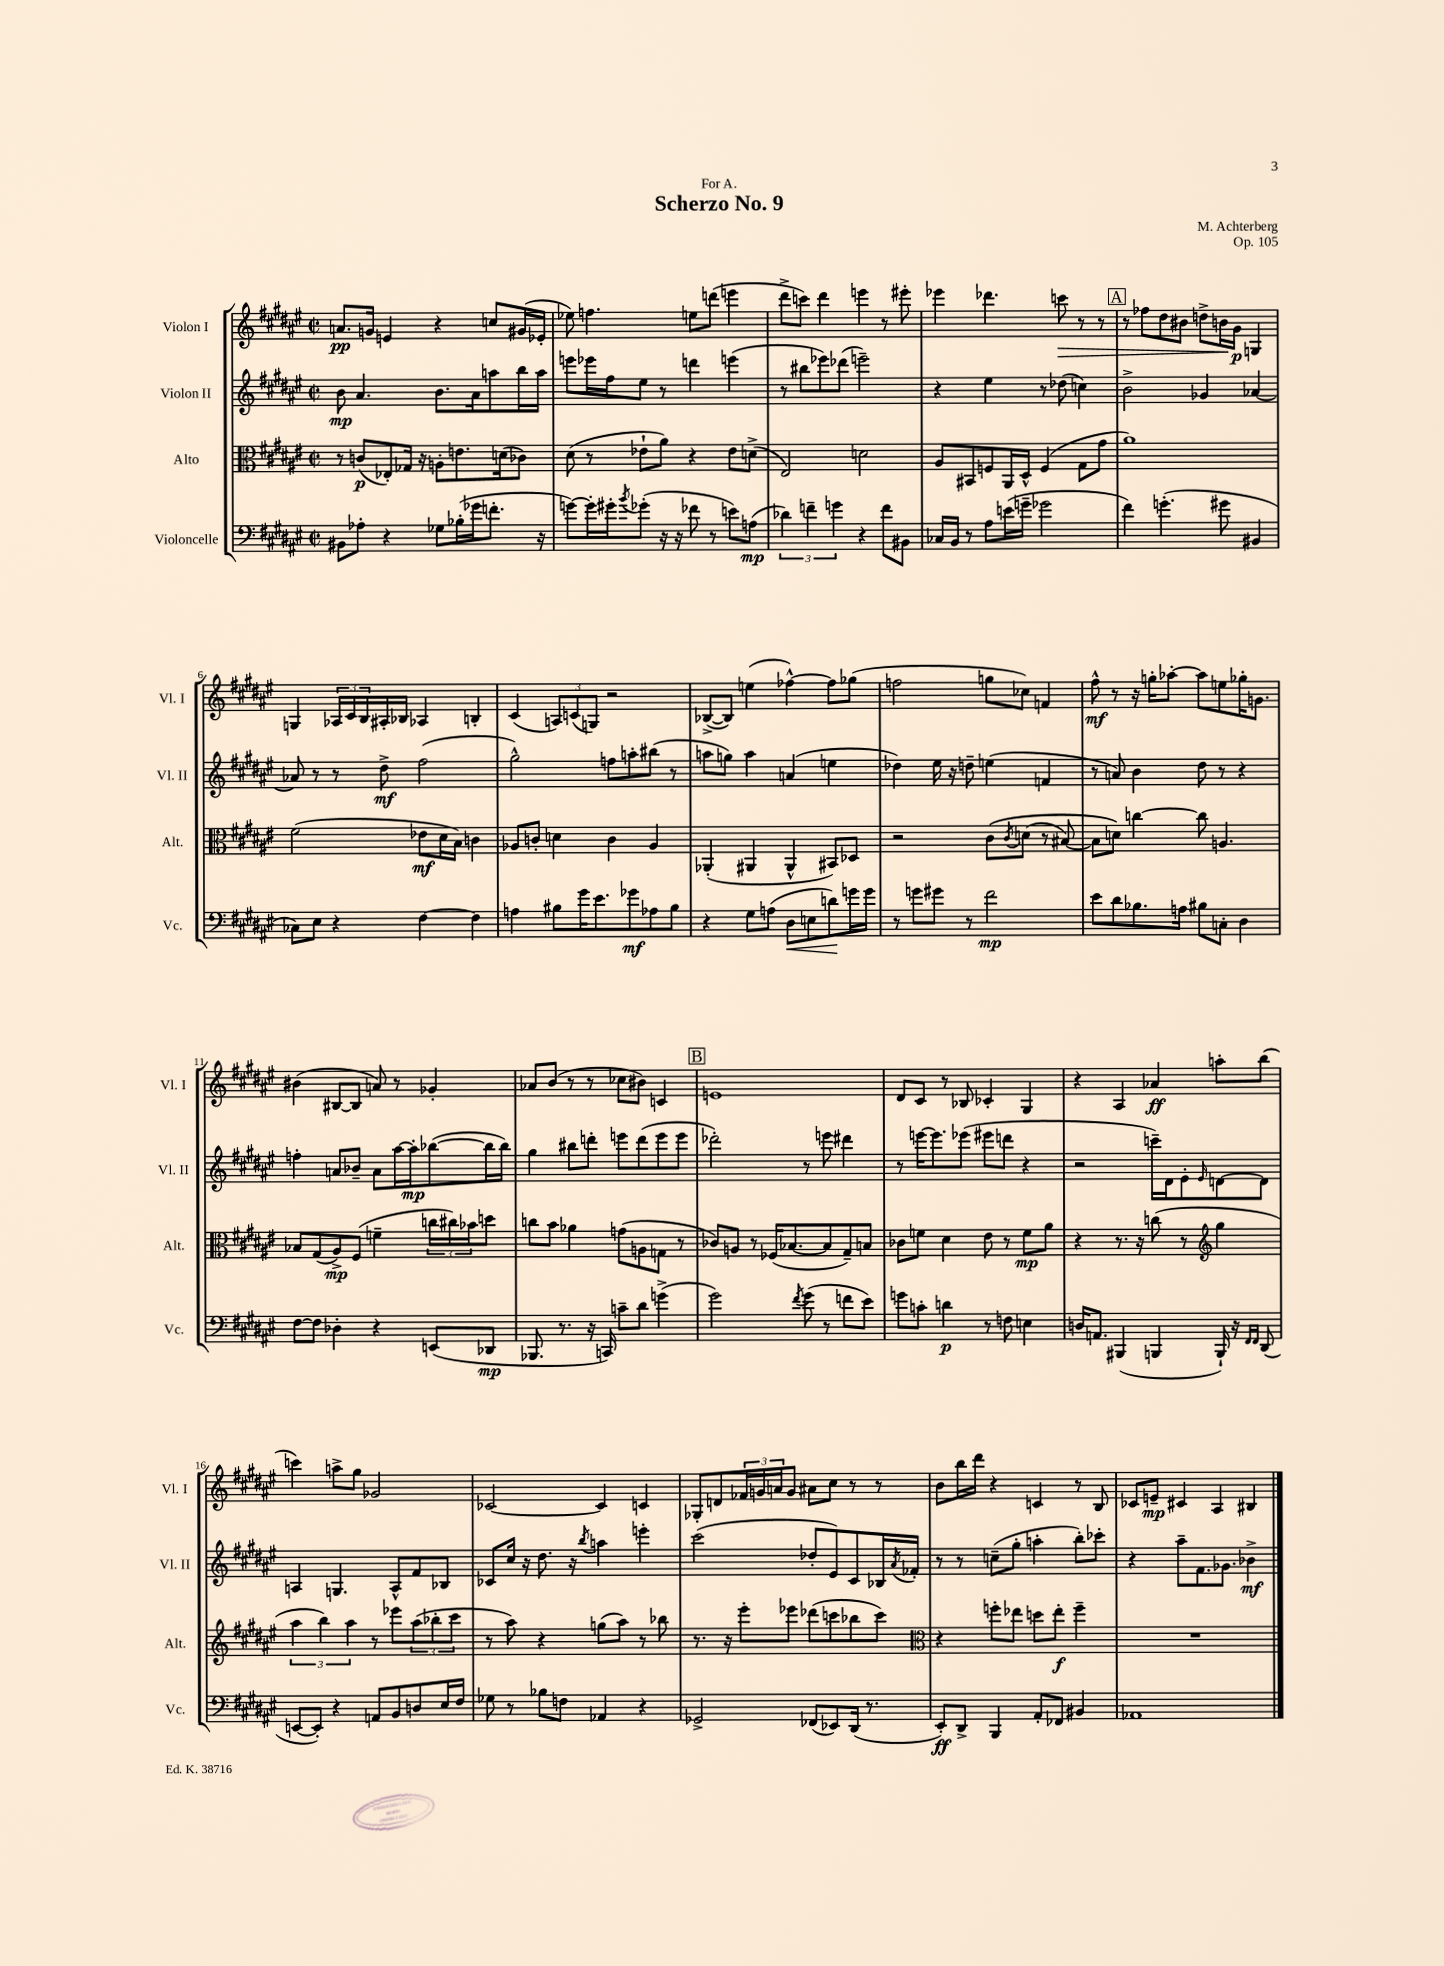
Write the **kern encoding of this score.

**kern	**dynam	**kern	**dynam	**kern	**dynam	**kern	**dynam
*part4	*part4	*part3	*part3	*part2	*part2	*part1	*part1
*staff4	*staff4	*staff3	*staff3	*staff2	*staff2	*staff1	*staff1
*I"Violoncelle	*	*I"Alto	*	*I"Violon II	*	*I"Violon I	*
*I'Vc.	*	*I'Alt.	*	*I'Vl. II	*	*I'Vl. I	*
*clefF4	*	*clefC3	*	*clefG2	*	*clefG2	*
*k[f#c#g#d#a#e#]	*	*k[f#c#g#d#a#e#]	*	*k[f#c#g#d#a#e#]	*	*k[f#c#g#d#a#e#]	*
*M2/2	*	*M2/2	*	*M2/2	*	*M2/2	*
*met(c|)	*	*met(c|)	*	*met(c|)	*	*met(c|)	*
=1	=1	=1	=1	=1	=1	=1	=1
8BB#X\L	.	8r	.	8b\	mp	8.an/L	pp
8A-X'\J	.	(8cn/L	p	4.a#/	.	.	.
.	.	.	.	.	.	16gn/Jk	.
4r	.	8E-X'/)	.	.	.	4en/	.
.	.	16G-X/Jk	.	.	.	.	.
.	.	16r	.	.	.	.	.
8G-X\L	.	8An'\L	.	8.b\L	.	4r	.
(16B-X'\L	.	8.en\	.	.	.	.	.
16g-X\J	.	.	.	16a#\k	.	.	.
8.fn'\J	.	.	.	8aan\	.	8ccn/L	.
.	.	(16dn\k	.	.	.	.	.
.	.	8c-X\J)	.	16bb\L	.	(16g#X/L	.
16r	.	.	.	16aa\JJ	.	16e-X'/JJ	.
=2	=2	=2	=2	=2	=2	=2	=2
[8gn\L)	.	(8d#\	.	8eeen\L	.	8ee-X\)	.
16g'\L]	.	8r	.	16eee-X\L	.	4.ffn\	.
16g#X'\J	.	.	.	16ff#\J	.	.	.
8qb/	.	.	.	.	.	.	.
(8g-X'\J	.	8e-X`\L	.	8ee#\J	.	.	.
16r	.	8a#\J)	.	8r	.	.	.
16r	.	.	.	.	.	.	.
8f-X\	.	4r	.	4dddn\	.	8een\L	.
8r	.	.	.	.	.	(8dddn\J	.
8en\L)	.	8e-\L	.	(4eeen\	.	4eeen\	.
(8An\J	mp	(8dn^\J	.	.	.	.	.
=3	=3	=3	=3	=3	=3	=3	=3
6d-X\)	.	2E#/)	.	8r	.	8ddd#^\L	.
.	.	.	.	8bb#X\L	.	8cccn\J)	.
6fn~\	.	.	.	.	.	.	.
.	.	.	.	8eee-X\)	.	4ddd#\	.
6gn\	.	.	.	.	.	.	.
.	.	.	.	(8ddd-X\J	.	.	.
4r	.	2dn\	.	2eeen~\)	.	4eeen\	.
8f\L	.	.	.	.	.	8r	.
8BB#X\J	.	.	.	.	.	8eee#X'\	.
=4	=4	=4	=4	=4	=4	=4	=4
16C-X/LL	.	8A#/L	.	4r	.	4eee-X\	.
16BB/JJ	.	.	.	.	.	.	.
8r	.	8BB#X/	.	.	.	.	.
8A#\L	.	8Fn/	.	4ee#\	.	4.ddd-X\	.
(16en\L	.	16AA#/L	.	.	.	.	.
16gn~\JJ	.	16D#^^/JJ	.	.	.	.	.
2g-X\	.	(4F/	.	8r	.	.	.
!	!	!	!	!	!	!	!LO:HP:b
.	.	.	.	(8dd-X\	.	8cccn\	>
.	.	8G#\L	.	4ccn\)	.	8r	.
.	.	8g#\J	.	.	.	8r	.
!!LO:REH:place=s1:t=A
=5	=5	=5	=5	=5	=5	=5	=5
4f#\)	.	1a#)	.	2b^\	.	8r	.
.	.	.	.	.	.	8ff-X\L	.
(4.gn'\	.	.	.	.	.	8dd#\	.
.	.	.	.	.	.	8b#X\J	.
.	.	.	.	4g-X/	.	8ddn^\L	.
8g#X\	.	.	.	.	.	16bn\L	.
.	.	.	.	.	.	16g#\JJ	] p
4BB#X/	.	.	.	[4a-X/	.	4Gn/	.
!!LO:LB:g=z
=6	=6	=6	=6	=6	=6	=6	=6
8C-X\L)	.	(2f#\	.	8a-X/]	.	4Gn/	.
8E#\J	.	.	.	8r	.	.	.
4r	.	.	.	8r	.	24A-X/LL	.
.	.	.	.	.	.	24c#/	.
.	.	.	.	.	.	24B/	.
.	.	.	.	8dd#^\	mf	16A#X'/	.
.	.	.	.	.	.	16B-X/JJ	.
[4F#\	.	8e-X\L	mf	(2ff#\	.	4A-X/	.
.	.	16d#\L	.	.	.	.	.
.	.	16B\JJ)	.	.	.	.	.
4F#\]	.	4cn\	.	.	.	4Bn'/	.
=7	=7	=7	=7	=7	=7	=7	=7
4An\	.	8A-X/L	.	2gg#^^\)	.	(4c#/	.
.	.	8cn'/J	.	.	.	.	.
8B#X\L	.	4dn\	.	.	.	12An/L)	.
.	.	.	.	.	.	(12cn/	.
16g#\K	.	.	.	.	.	.	.
.	.	.	.	.	.	12Gn/J)	.
8.e#\	.	.	.	.	.	.	.
.	.	4c\	.	8ffn\L	.	2r	.
8g-X\	mf	.	.	8aan'\	.	.	.
8A-X\	.	4A-/	.	(8bb#X\J	.	.	.
8B#\J	.	.	.	8r	.	.	.
=8	=8	=8	=8	=8	=8	=8	=8
4r	.	(4AA-X'/	.	8aan\L	.	([8B-X^/L	.
.	.	.	.	8ggn\J)	.	8B-/J])	.
8G#\L	.	4AA#X/	.	4aa\	.	(4een\	.
(8An\J	.	.	.	.	.	.	.
!	!LO:HP:b	!	!	!	!	!	!
8D#\L	<	4AA#^^/	.	(4an/	.	[4ff-X^^\)	.
8En\	.	.	.	.	.	.	.
8dn\)	.	8BB#X/L)	.	4een\	.	8ff-\L]	.
16gn\L	[	8D-X/J	.	.	.	(8gg-X\J	.
16g\JJ	.	.	.	.	.	.	.
=9	=9	=9	=9	=9	=9	=9	=9
8r	.	2r	.	4dd-X\)	.	2ffn\	.
8gn\L	.	.	.	.	.	.	.
8g#X\J	.	.	.	16ee#\	.	.	.
.	.	.	.	16r	.	.	.
8r	.	.	.	8ddn~\	.	.	.
2f#\	mp	(8c#\L	.	(4een\	.	8ggn\L	.
.	.	8qc#/	.	.	.	.	.
.	.	(8dn\J	.	.	.	8cc-X\J)	.
.	.	8r	.	4fn/	.	4fn/	.
.	.	[8B#X/)	.	.	.	.	.
=10	=10	=10	=10	=10	=10	=10	=10
8e#\L	.	8B#\L]	.	8r	.	8ff#^^\	mf
8d#\	.	8dn\J)	.	8an/)	.	8r	.
8.B-X\	.	[4ccn\	.	4b\	.	16r	.
.	.	.	.	.	.	16ggn'\KL	.
.	.	.	.	.	.	[8aa-X'\J	.
16An\Jk	.	.	.	.	.	.	.
8B#X\L	.	8cc\]	.	8dd#\	.	8aa-\L]	.
8Cn'\J	.	4.An/	.	8r	.	8een\	.
4D#\	.	.	.	4r	.	16gg-X'\K	.
.	.	.	.	.	.	8.gn\J	.
!!LO:LB:g=z
=11	=11	=11	=11	=11	=11	=11	=11
[8F#\L	.	8B-X/L	.	4ffn'\	.	(4b#X\	.
8F#\J]	.	(8G#/	.	.	.	.	.
4D-X'\	.	8A#^/)	mp	8an/L	.	[8B#X/L	.
.	.	(8F#/J	.	8b-X~/J	.	8B#/J]	.
4r	.	4fn~\	.	8a\L	.	8an/)	.
.	.	.	.	[16aa#\L	.	8r	.
.	.	.	.	16aa#'\J]	mp	.	.
(8EEn/L	.	24ccn\LL	.	([8bb-X\	.	4g-X'/	.
.	.	24cc#X\)	.	.	.	.	.
.	.	24b-X\J	.	.	.	.	.
8DD-X/J	mp	8ddn\J	.	16bb-\L]	.	.	.
.	.	.	.	16bb-\JJ)	.	.	.
=12	=12	=12	=12	=12	=12	=12	=12
8.BBB-X/	.	8ccn\L	.	4gg#\	.	8a-X/L	.
.	.	8b\J	.	.	.	(8b/J	.
8.r	.	.	.	.	.	.	.
.	.	4a-X\	.	8bb#X\L	.	8r	.
16r	.	.	.	8dddn'\J	.	8r	.
16CCn/)	.	.	.	.	.	.	.
8cn~\L	.	(8gn\L	.	8eeen\L	.	8cc-X\L	.
8d#\J	.	8An\	.	(8ddd\	.	8b#X\J)	.
(4gn^\	.	8Gn\J	.	8eee\	.	4cn/	.
.	.	8r	.	8eee\J	.	.	.
!!LO:REH:place=s1:t=B
=13	=13	=13	=13	=13	=13	=13	=13
2g#\)	.	8c-X/L)	.	2ddd-X'\)	.	1en	.
.	.	8An/J	.	.	.	.	.
.	.	8r	.	.	.	.	.
.	.	(16F-X/KL	.	.	.	.	.
.	.	[8.B-X/	.	.	.	.	.
8qf#/	.	.	.	.	.	.	.
(8g#\	.	.	.	8r	.	.	.
8r	.	8B-/]	.	8eeen\	.	.	.
8fn\L	.	8G#~/)	.	4ddd#X\	.	.	.
8e#\J)	.	8Bn/J	.	.	.	.	.
=14	=14	=14	=14	=14	=14	=14	=14
8gn\L	.	8c-X\L	.	8r	.	8d#/L	.
8cn'\J	.	8fn\J	.	[16eeen\KL	.	8c#/J	.
.	.	.	.	8.eee\]	.	.	.
4dn\	p	4d#\	.	.	.	8r	.
.	.	.	.	(8eee-X\J	.	8B-X/	.
8r	.	8e#\	.	8eee#X\L	.	4c-X'/	.
8Fn\	.	8r	.	8dddn\J	.	.	.
4En\	.	8f\L	mp	4r	.	4G#/	.
.	.	8a#\J	.	.	.	.	.
=15	=15	=15	=15	=15	=15	=15	=15
16Dn/KL	.	4r	.	2r	.	4r	.
8.AAn/J	.	.	.	.	.	.	.
(4BBB#X/	.	8.r	.	.	.	4A#/	.
.	.	16r	.	.	.	.	.
4BBBn/	.	(8ccn\	.	16cccn~\LL)	.	4a-X/	ff
.	.	.	.	16d#\J	.	.	.
.	.	8r	.	8e#'\	.	.	.
*	*	*clefG2	*	*	*	*	*
.	.	.	.	16qqe#/	.	.	.
16BBB`/)	.	4gg#\	.	[8dn\	.	8aan'\L	.
16r	.	.	.	.	.	.	.
16qqFF#/LL	.	.	.	.	.	.	.
16qqFF#/JJ	.	.	.	.	.	.	.
(8DD#/	.	.	.	8d\J]	.	(8bb\J	.
!!LO:LB:g=z
=16	=16	=16	=16	=16	=16	=16	=16
[8EEn/L	.	6aa#\	.	4An/	.	4cccn\)	.
8EE'/J])	.	.	.	.	.	.	.
.	.	6bb\)	.	.	.	.	.
4r	.	.	.	4.Gn/	.	8aan^\L	.
.	.	6aa#\	.	.	.	.	.
.	.	.	.	.	.	8gg#\J	.
8AAn/L	.	8r	.	.	.	2g-X/	.
8BB/	.	8eee-X\L	.	8A^^/L	.	.	.
8Dn/	.	(12aa#\	.	8f#/	.	.	.
.	.	12bb-X'\	.	.	.	.	.
16E#/L	.	.	.	8B-X/J	.	.	.
.	.	12ccc#\J	.	.	.	.	.
16F#/JJ	.	.	.	.	.	.	.
=17	=17	=17	=17	=17	=17	=17	=17
8G-X\	.	8r	.	8c-X/L	.	[2c-X/	.
8r	.	8aa#\)	.	16cc#/Jk	.	.	.
.	.	.	.	16r	.	.	.
8B-X\L	.	4r	.	8.dd#\	.	.	.
8Fn\J	.	.	.	.	.	.	.
.	.	.	.	16r	.	.	.
.	.	.	.	8qbb/	.	.	.
4AA-X/	.	(8ggn\L	.	4aan\	.	4c-/]	.
.	.	8aa#\J)	.	.	.	.	.
4r	.	8r	.	4eeen'\	.	4cn/	.
.	.	8bb-X\	.	.	.	.	.
=18	=18	=18	=18	=18	=18	=18	=18
2GG-X^/	.	8.r	.	(2ccc#\	.	8G-X'/L	.
.	.	.	.	.	.	8dn/	.
.	.	16r	.	.	.	.	.
.	.	8eee#'\L	.	.	.	24f-X/L	.
.	.	.	.	.	.	24gn/	.
.	.	.	.	.	.	24an/J	.
.	.	8eee-X\J	.	.	.	8g/J	.
(8FF-X/L	.	(8ddd-X\L	.	8dd-X'/L	.	8a#X\L	.
8EE-X/)	.	8cccn\	.	8e#/)	.	8cc#\J	.
(16DD#/Jk	.	8bb-X\	.	8c#/	.	8r	.
8.r	.	.	.	.	.	.	.
.	.	8ccc\J)	.	16B-X/L	.	8r	.
.	.	.	.	8qa#/	.	.	.
.	.	.	.	16f-X'/JJ	.	.	.
=19	=19	=19	=19	=19	=19	=19	=19
*	*	*clefC3	*	*	*	*	*
8EE#'/L)	ff	4r	.	8r	.	8b\L	.
8DD#^/J	.	.	.	8r	.	16bb\L	.
.	.	.	.	.	.	16ddd#\JJ	.
4BBB/	.	8ffn'\L	.	(8ccn~\L	.	4r	.
.	.	8ee-X\J	.	8gg#'\J	.	.	.
8AA#'/L	.	8ddn\L	.	4aan'\	.	4cn/	.
8FF-X/J	.	8ee-'\J	f	.	.	.	.
4BB#X/	.	4ff~\	.	8bb'\L)	.	8r	.
.	.	.	.	8ccc-X'\J	.	8B/	.
=20	=20	=20	=20	=20	=20	=20	=20
1AA-X	.	1r	.	4r	.	8c-X/L	.
.	.	.	.	.	.	8en~/J	mp
.	.	.	.	8aa#~\L	.	4c#X/	.
.	.	.	.	8.f#\	.	.	.
.	.	.	.	.	.	4A#/	.
.	.	.	.	8.g-X\J	.	.	.
.	.	.	.	4b-X^\	mf	4B#X/	.
==	==	==	==	==	==	==	==
*-	*-	*-	*-	*-	*-	*-	*-
